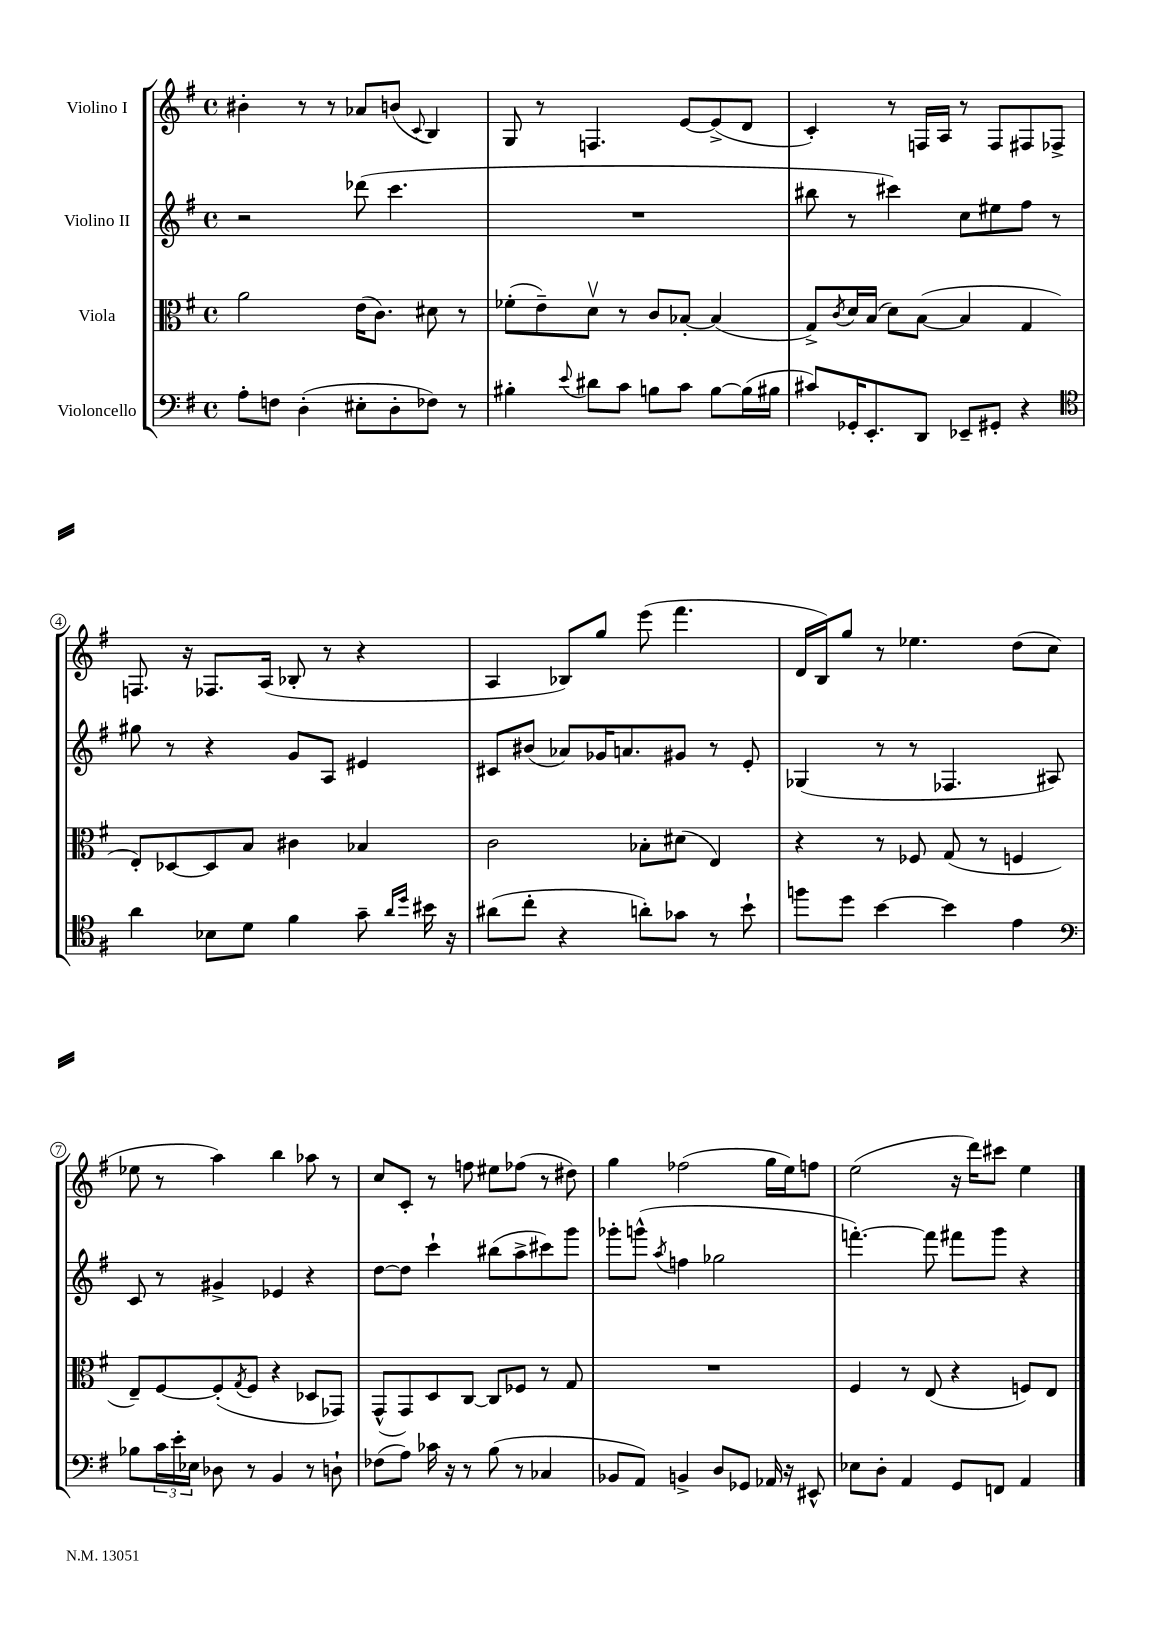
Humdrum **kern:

**kern	**kern	**kern	**kern
*staff4	*staff3	*staff2	*staff1
*clefF4	*clefC3	*clefG2	*clefG2
*k[f#]	*k[f#]	*k[f#]	*k[f#]
*M4/4	*M4/4	*M4/4	*M4/4
*met(c)	*met(c)	*met(c)	*met(c)
8A'\L	2a\	2r	4b#'\
8F\J	.	.	.
(4D'\	.	.	8r
.	.	.	8r
8E#'\L	(16e\LK	(8ddd-\	8a-/L
.	8.c\J)	.	.
8D'\	.	4.ccc\	(8b/J
.	.	.	8qqc/
8F-\J)	8d#\	.	4B/)
8r	8r	.	.
=	=	=	=
4B#'\	(8f-'\L	1r	8G/
.	8e~\)	.	8r
8qqe/	.	.	.
8d#\L	8dv\J	.	4.F/
8c\J	8r	.	.
8B\L	8c/L	.	.
8c\J	[8B-'/J	.	[8e/L
[8B\L	(4B-/]	.	(8e^/]
(16B\]L	.	.	8d/J
16B#\JJ	.	.	.
=	=	=	=
8c#/L)	8G^/L)	8bb#\	4c'/)
.	8qc/	.	.
16GG-'/K	16d/L	8r	.
8.EE'/	(16B/JJ	.	.
.	8d\L)	4ccc#\)	8r
8DD/J	([8B\J	.	16F/LL
.	.	.	16A/JJ
8EE-~/L	4B/]	8cc\L	8r
8GG#'/J	.	8ee#\	8F/L
4r	4G/	8ff#\J	8F#/
.	.	8r	8F-^/J
=	=	=	=
*clefC4	*	*	*
4a\	8E'/L)	8gg#\	8.F/
.	[8D-/	8r	.
.	.	.	16r
8B-\L	8D-/]	4r	8.F-/L
8d\J	8B/J	.	.
.	.	.	(16A/Jk
4f#\	4c#\	8g/L	8B-'/
.	.	8A/J	8r
8g~\	4B-/	4e#/	4r
16qqa/LL	.	.	.
16qqdd/JJ	.	.	.
16b#\	.	.	.
16r	.	.	.
=	=	=	=
(8a#\L	2c\	8c#/L	4A/
8cc'\J	.	(8b#/J	.
4r	.	8a-/L)	8B-/L)
.	.	16g-/K	8gg/J
.	.	8.a/	.
8a'\L)	8B-'\L	.	(8eee\
8g-\J	(8d#\J	8g#/J	4.fff#\
8r	4E/)	8r	.
8b`\	.	8e'/	.
=	=	=	=
8ff\L	4r	(4G-/	16d/LL
.	.	.	16B/J)
8dd\J	.	.	8gg/J
[4b\	8r	8r	8r
.	8F-/	8r	4.ee-\
4b\]	(8G/	4.F-/	.
.	8r	.	.
4e\	4F/	.	(8dd\L
.	.	8A#/)	8cc\J
=	=	=	=
*clefF4	*	*	*
8B-\L	8E~/L)	8c/	8ee-\
24c\L	[8F#/	8r	8r
24e'\	.	.	.
24E-\JJ	.	.	.
8D-\	(8F#'/]	4g#^/	4aa\)
.	8qG/	.	.
8r	8F#/J	.	.
4BB/	4r	4e-/	4bb\
8r	8D-/L	4r	8aa-\
8D`\	8GG-/J)	.	8r
=	=	=	=
(8F-\L	(8GG^^/L	[8dd\L	8cc/L
8A\J)	8GG/)	8dd\]J	8c'/J
16c-\	8D/	4ccc`\	8r
16r	.	.	.
8r	[8C/J	.	8ff\
(8B\	8C/]L	(8bb#\L	8ee#\L
8r	8F-/J	8aa^\	(8ff-\J
4C-/	8r	8ccc#\)	8r
.	8G/	8ggg\J	8dd#\)
=	=	=	=
8BB-/L	1r	8ggg-'\L	4gg\
8AA/J)	.	(8ggg^^\J	.
.	.	8qaa/	.
4BB^/	.	4ff\	(2ff-\
8D/L	.	2gg-\	.
8GG-/J	.	.	.
16AA-/	.	.	16gg\LL
16r	.	.	16ee\J)
8EE#^^/	.	.	8ff\J
=	=	=	=
8E-\L	4F#/	[4.fff'\)	(2ee\
8D'\J	.	.	.
4AA/	8r	.	.
.	(8E/	8fff\]	.
8GG/L	4r	8fff#\L	16r
.	.	.	16ddd\LK)
8FF/J	.	8ggg\J	8ccc#\J
4AA/	8F/L)	4r	4ee\
.	8E/J	.	.
==	==	==	==
*-	*-	*-	*-
